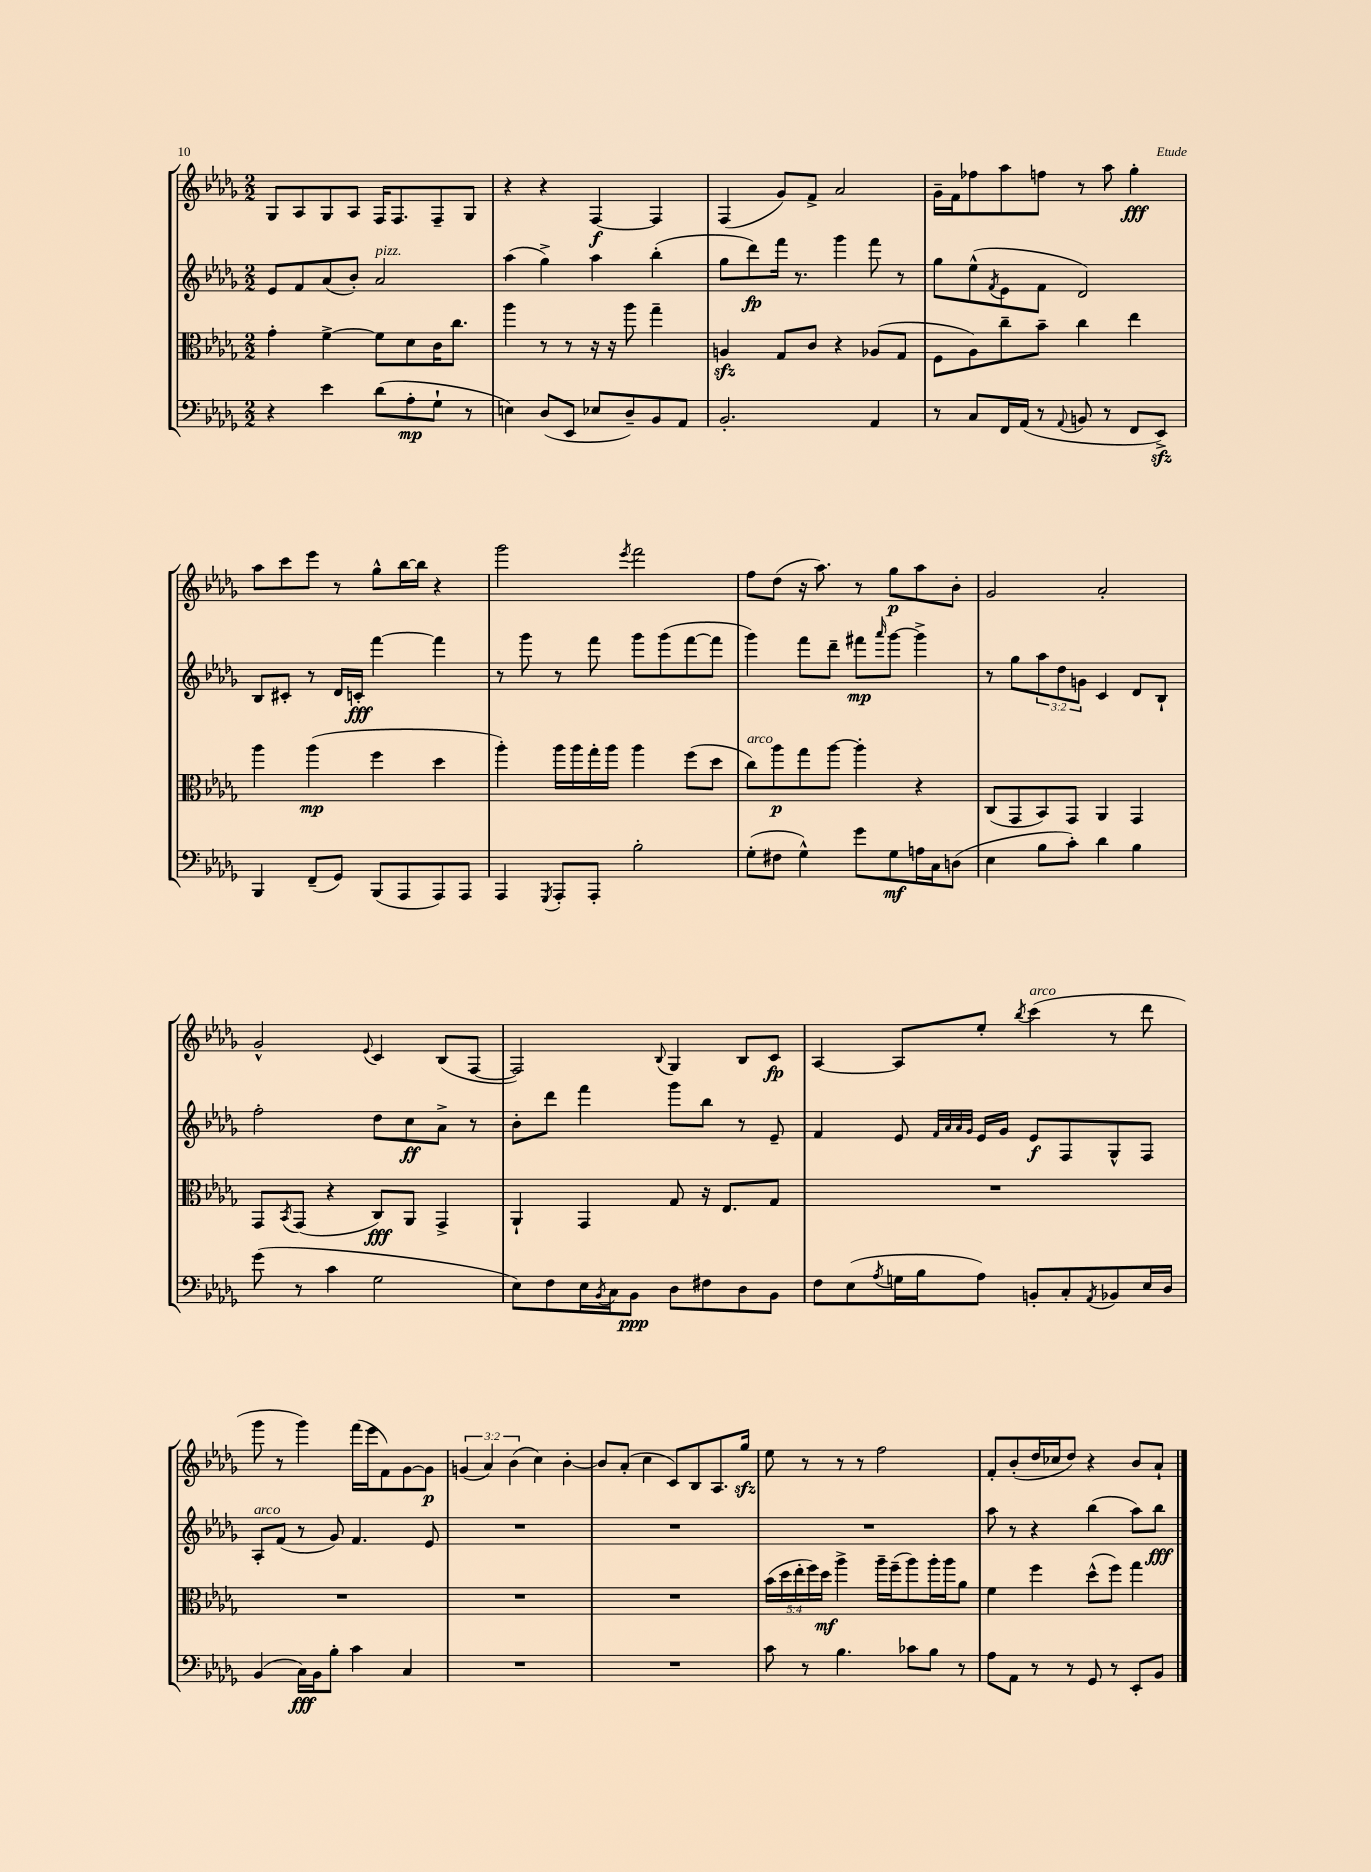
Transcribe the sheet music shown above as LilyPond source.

<<
\new StaffGroup <<
\new Staff = "s0" {
    \clef treble \key des \major \numericTimeSignature \time 2/2 \override Staff.TupletNumber.text = #tuplet-number::calc-fraction-text
    ges8 aes8 ges8 aes8 f16 f8. f8-- ges8 |
    r4 r4 f4~\f f4 |
    f4( ges'8) f'8-> aes'2 |
    ges'16-- f'16 fes''8 aes''8 f''8 r8 aes''8 ges''4-.\fff |
    aes''8 c'''8 ees'''8 r8 ges''8-^ bes''16~ bes''16 r4 |
    ges'''2 \acciaccatura { ees'''8 } f'''2 |
    f''8 des''8( r16 aes''8.) r8 ges''8\p aes''8 bes'8-. |
    ges'2 aes'2-. |
    ges'2-^ \appoggiatura { ees'8 } c'4 bes8( f8~ |
    f2) \appoggiatura { bes8 } ges4 bes8 c'8\fp |
    aes4~ aes8 ees''8-. \acciaccatura { bes''8 } c'''4^\markup { \italic "arco" }( r8 des'''8 |
    ges'''8 r8 ges'''4) f'''16( ees'''16 f'8) ges'8~ ges'8\p |
    \tuplet 3/2 { g'4( aes'4) bes'4( } c''4) bes'4~-. |
    bes'8 aes'8-.( c''4 c'8) bes8 aes8. ges''16\sfz |
    ees''8 r8 r8 r8 f''2 |
    f'8-. bes'8-.( des''16 ces''16 des''8) r4 bes'8 aes'8-! \bar "|." |
}
\new Staff = "s1" {
    \clef treble \key des \major \numericTimeSignature \time 2/2 \override Staff.TupletNumber.text = #tuplet-number::calc-fraction-text
    ees'8 f'8 aes'8( bes'8-.) aes'2^\markup { \italic "pizz." } |
    aes''4( ges''4->) aes''4 bes''4-.( |
    ges''8 des'''8\fp) f'''16 r8. ges'''4 f'''8 r8 |
    ges''8 ees''8-^( \acciaccatura { f'8 } ees'8 f'8 des'2) |
    bes8 cis'8-. r8 des'16 c'16-.\fff f'''4~ f'''4 |
    r8 ges'''8 r8 f'''8 ges'''8 ges'''8( f'''8~ f'''8 |
    ges'''4) f'''8 des'''8-- fis'''8\mp \grace { aes'''16 } ges'''8~ ges'''4-> |
    r8 ges''8 \tuplet 3/2 { aes''8 des''8 g'8 } c'4 des'8 bes8-! |
    f''2-. des''8 c''8\ff aes'8-> r8 |
    bes'8-. des'''8 f'''4 ges'''8 bes''8 r8 ees'8-- |
    f'4 ees'8 \grace { f'32 aes'32 aes'32 ges'32 } ees'16 ges'16 ees'8\f f8 ges8-^ f8 |
    aes8-.^\markup { \italic "arco" } f'8( r8 ges'8) f'4. ees'8 |
    R1 |
    R1 |
    R1 |
    aes''8 r8 r4 bes''4( aes''8) bes''8\fff \bar "|." |
}
\new Staff = "s2" {
    \clef alto \key des \major \numericTimeSignature \time 2/2 \override Staff.TupletNumber.text = #tuplet-number::calc-fraction-text
    ges'4-. f'4~-> f'8 des'8 c'16 c''8. |
    aes''4 r8 r8 r16 r16 aes''8 ges''4-- |
    a4\sfz ges8 c'8 r4 aes8( ges8 |
    f8 aes8) c''8-- bes'8-- c''4 ees''4 |
    aes''4 aes''4\mp( f''4 des''4 |
    aes''4-.) aes''16 aes''16 ges''16-. aes''16 aes''4 f''8( des''8 |
    c''8^\markup { \italic "arco" }) aes''8\p ges''8 aes''8~ aes''4-. r4 |
    c8( ges,8 bes,8) ges,8 aes,4 ges,4 |
    ges,8 \acciaccatura { bes,8 } ges,8( r4 c8\fff) aes,8 ges,4-> |
    aes,4-! ges,4 ges8 r16 ees8. ges8 |
    R1 |
    R1 |
    R1 |
    R1 |
    \tuplet 5/4 { bes'16( des''16 ees''16-. f''16) des''16\mf } aes''4-> aes''16-- f''16--( aes''8) aes''16-. aes''16 aes'8 |
    f'4 f''4 des''8-^( f''8) ges''4 \bar "|." |
}
\new Staff = "s3" {
    \clef bass \key des \major \numericTimeSignature \time 2/2
    r4 ees'4 des'8( aes8-.\mp ges8-! r8 |
    e4) des8( ees,8 ees8 des8--) bes,8 aes,8 |
    bes,2.-. aes,4 |
    r8 c8 f,16 aes,16( r8 \appoggiatura { aes,8 } b,8 r8 f,8 ees,8->\sfz) |
    bes,,4 f,8--( ges,8) bes,,8( aes,,8 aes,,8) aes,,8 |
    aes,,4 \acciaccatura { ges,,8 } aes,,8-. aes,,8-. bes2-. |
    ges8-.( fis8 ges4-^) ges'8 ges8\mf a16 c16 d8( |
    ees4 bes8 c'8-.) des'4 bes4 |
    ges'8( r8 c'4 ges2 |
    ees8) f8 ees16 \acciaccatura { bes,8 } c16 bes,8\ppp des8 fis8 des8 bes,8 |
    f8 ees8( \acciaccatura { aes8 } g16 bes16 aes8) b,8-. c8-. \acciaccatura { aes,8 } bes,8 ees16 des16 |
    bes,4( c16\fff) bes,16 bes8-. c'4 c4 |
    R1 |
    R1 |
    c'8 r8 bes4. ces'8 bes8 r8 |
    aes8 aes,8 r8 r8 ges,8 r8 ees,8-. bes,8 \bar "|." |
}
>>
>>
\layout { \context { \Score \remove "Bar_number_engraver" } }
